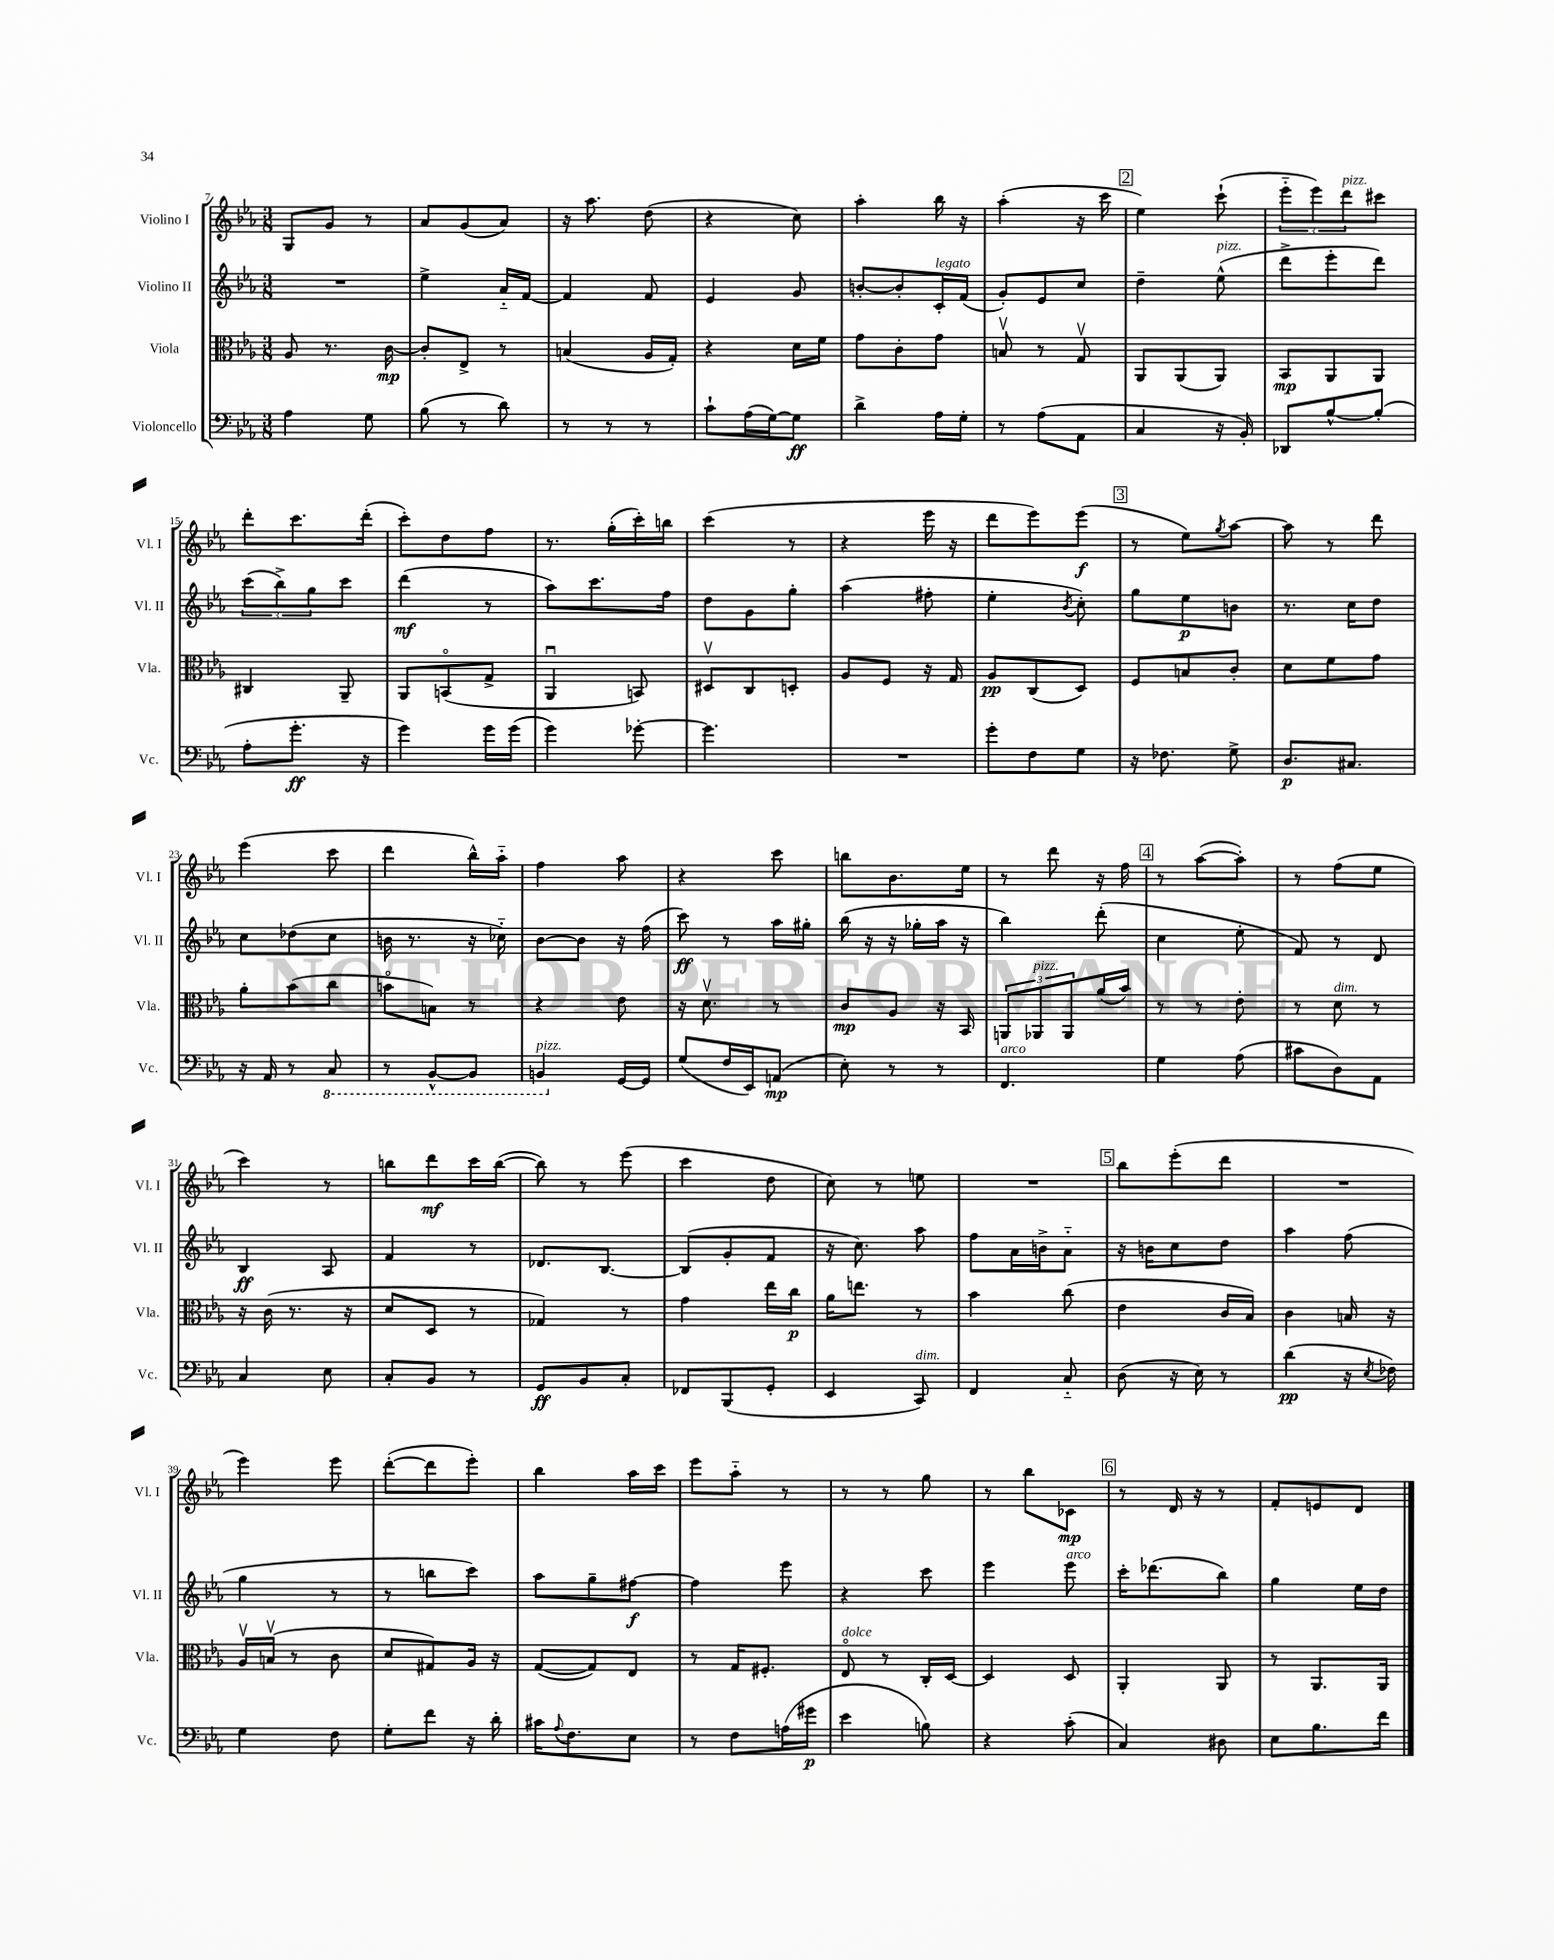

**kern	**kern	**kern	**kern
*staff4	*staff3	*staff2	*staff1
*clefF4	*clefC3	*clefG2	*clefG2
*k[b-e-a-]	*k[b-e-a-]	*k[b-e-a-]	*k[b-e-a-]
*M3/8	*M3/8	*M3/8	*M3/8
4A-	8A-	4.r	8G
.	8.r	.	8g
8G	.	.	8r
.	[16c	.	.
=	=	=	=
(8B-	8c']	4ee-^	8a-
8r	8E-^	.	(8g
8d)	8r	16a-'~	8a-)
.	.	[16f	.
=	=	=	=
8r	(4B	4f]	16r
.	.	.	8.aa-
8r	.	.	.
8r	16A-	8f	(8dd
.	16G')	.	.
=	=	=	=
8c`	4r	4e-	4r
(16A-	.	.	.
[16G)	.	.	.
8G]	16d	8g	8cc)
.	16f	.	.
=	=	=	=
4d^	8g	[8b'	4aa-'
.	8c'	8b']	.
16A-	8g	16c'	16bb-
16G'	.	(16f	16r
=	=	=	=
8r	8Bv	8g')	(4aa-'
(8A-	8r	8e-	.
8AA-	8Gv	8cc	16r
.	.	.	16ccc
=	=	=	=
4C	8AA-	4dd~	4ee-)
.	(8AA-	.	.
16r	8AA-)	(8ee-^^	(8ccc`
16BB-')	.	.	.
=	=	=	=
8DD-	8BB-	8ddd^	12eee-'~
.	.	.	12eee-)
[8B-^^	8AA-	8eee-'	.
.	.	.	12ddd
(8B-']	8AA-	8ddd)	8ccc#
=	=	=	=
8A-'	4C#	(12ccc	8ddd'
.	.	12bb-^)	.
8.g'	.	.	8.ccc
.	.	12gg	.
.	8AA-~	8ccc	.
16r	.	.	(16ddd'
=	=	=	=
4g)	8AA-	(4ddd	8ccc')
.	(8BBo	.	8dd
16g	8G^	8r	8ff
(16g	.	.	.
=	=	=	=
4g)	4AA-u	8aa-)	8.r
.	.	8.ccc	.
.	.	.	(16gg'
[8g-'	8BB)	.	16ccc')
.	.	16ff	16bb
=	=	=	=
4.g-]	8D#v	8dd	(4ccc
.	8C	8g	.
.	8D'	8gg'	8r
=	=	=	=
4.r	8A-	(4aa-	4r
.	8F	.	.
.	16r	8ff#'	16eee-
.	16G	.	16r
=	=	=	=
8g'	8A-	4ee-'	8ddd
8F	(8C	.	8eee-)
.	.	8qb-	.
8G	8D)	8cc')	(8eee-
=	=	=	=
16r	8F	8gg	8r
8.F-	.	.	.
.	8B	8ee-	8ee-)
.	.	.	8qgg
8G^	8c'	8b	[8aa-
=	=	=	=
8.D	8d	8.r	8aa-]
.	8f	.	8r
8.C#	.	16cc	.
.	8g	8dd	8ddd
=	=	=	=
16r	8a-'	8cc	(4eee-
16AA-	.	.	.
8r	(8b-	(8dd-	.
8CC	8cc	8cc	8ccc
=	=	=	=
8r	8bo	16b	4ddd
.	.	8.r	.
[8BBB-^^	8B)	.	.
8BBB-]	8r	16r	16bb-^^)
.	.	16cc-'~)	16aa-'~
=	=	=	=
4BBB	4r	[8b-	4ff
.	.	8b-]	.
[16GG	8e-	16r	8aa-
16GG]	.	(16ff	.
=	=	=	=
(8G	16r	8ccc)	4r
.	8.dv	.	.
16F	.	8r	.
16EE-)	.	.	.
(8AA	8r	16aa-	8ccc
.	.	16gg#'	.
=	=	=	=
8E-')	8c	(16bb-	8bb
.	.	16r	.
8r	8A-	16r	8.b-
.	.	16gg-'	.
8r	16r	16aa-	.
.	16BB-	16r	16ee-
=	=	=	=
4.FF	12AA	4bb-)	8r
.	12AA-	.	.
.	.	.	8ddd
.	12AA-	.	.
.	(16a-	(8ddd'	16r
.	16b-)	.	16ff
=	=	=	=
4G	8r	4cc	8r
.	8r	.	([8aa-
(8A-	8e-'	8ee-'	8aa-'])
=	=	=	=
8c#	8r	8f)	8r
8D)	8d	8r	(8ff
8AA-	8r	8d	8ee-
=	=	=	=
4C	16r	4B-	4ccc)
.	(16c	.	.
.	8.r	.	.
8E-	.	8A-	8r
.	16r	.	.
=	=	=	=
8C'	8d	4f	8bb
8BB-	8D	.	8ddd
8r	8r	8r	16ccc
.	.	.	([16bb
=	=	=	=
8GG	4G-)	8.d-	8bb])
8BB-	.	.	8r
.	.	[8.B-	.
8C'	8r	.	(8eee-
=	=	=	=
8FF-	4g	(8B-]	4ccc
(8BBB-	.	8g'	.
8GG'	16ee-	8f	8dd
.	16cc	.	.
=	=	=	=
4EE-	16a-	16r	8cc)
.	8.ee	8.cc)	.
.	.	.	8r
8CC)	8r	8aa-	8ee
=	=	=	=
4FF	4b-	8ff	4.r
.	.	16a-	.
.	.	16b^	.
8C'~	(8cc	8a-'~	.
=	=	=	=
(8D	4e-	16r	8bb-
.	.	16b	.
16r	.	8cc	(8eee-'
16E-)	.	.	.
8r	16c	8dd	8ddd
.	16B-)	.	.
=	=	=	=
(4d	4c	4aa-	4.r
16r	16B	(8ff	.
8qE-	.	.	.
16F-)	16r	.	.
=	=	=	=
4G	16A-v	4gg	4eee-)
.	(16Bv	.	.
.	8r	.	.
8F	8c	8r	8eee-
=	=	=	=
8G'	8d	8r	([8ddd'
8f	8G#)	8bb	8ddd]
16r	16A-	8ccc)	8eee-')
16d'	16r	.	.
=	=	=	=
16c#	([8G	8aa-	4bb-
8qqA-	.	.	.
8.F	.	.	.
.	8G])	8gg~	.
8E-	8E-	[8ff#	16aa-
.	.	.	16ccc
=	=	=	=
8r	8r	4ff#]	8eee-
8F	16G	.	8aa-'~
.	8.F#'	.	.
(16A	.	8eee-	8r
16g#	.	.	.
=	=	=	=
4e-	8E-o	4r	8r
.	8r	.	8r
8B)	16C'	8ccc	8gg
.	[16D	.	.
=	=	=	=
4r	4D]	4eee-	8r
.	.	.	8bb-
(8c'	8D	8eee-	8c-
=	=	=	=
4C)	4AA-'	16ccc'	8r
.	.	(8.ddd-	.
.	.	.	16d
.	.	.	16r
8D#	8AA-	8bb-)	8r
=	=	=	=
8E-	8r	4gg	8f'
8.B-	8.AA-	.	8e
.	.	16ee-	8d
16f	16AA-	16dd	.
==	==	==	==
*-	*-	*-	*-
